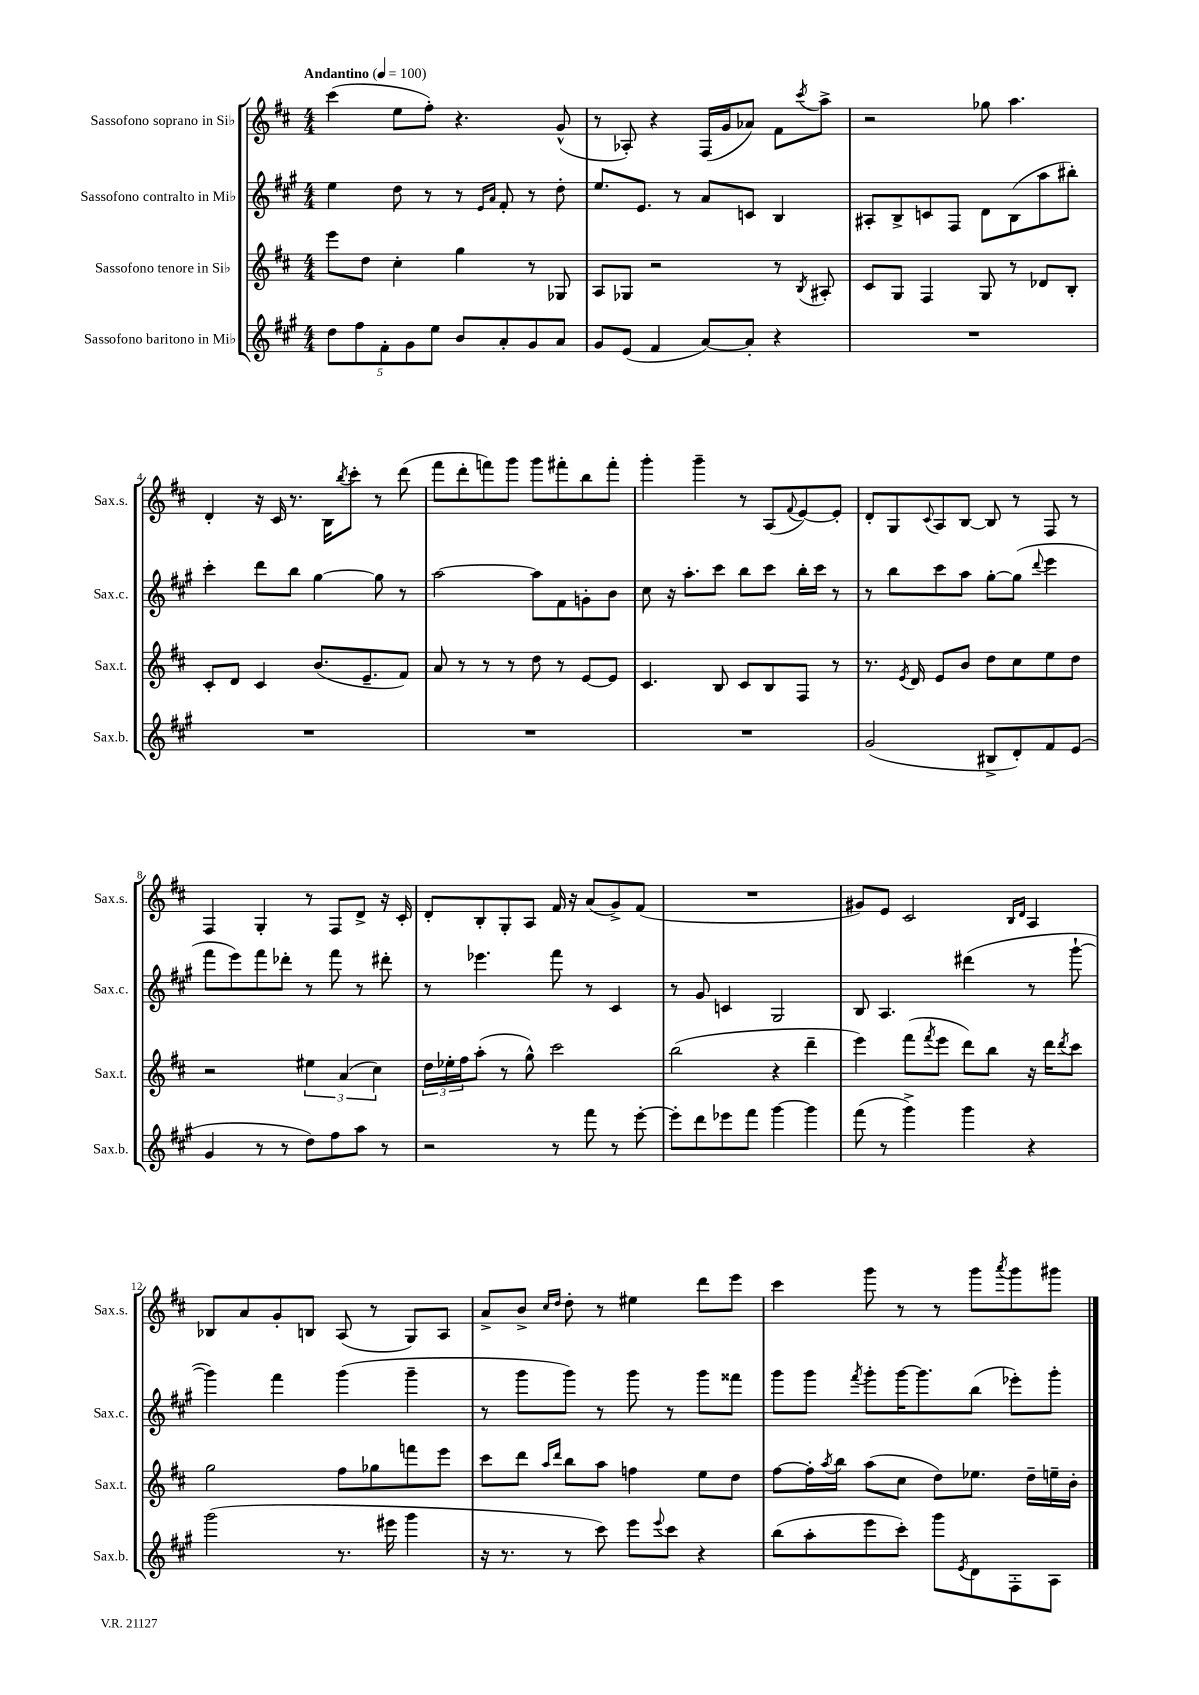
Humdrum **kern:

**kern	**kern	**kern	**kern
*part4	*part3	*part2	*part1
*staff4	*staff3	*staff2	*staff1
*I"Sassofono baritono in Mi♭	*I"Sassofono tenore in Si♭	*I"Sassofono contralto in Mi♭	*I"Sassofono soprano in Si♭
*I'Sax.b.	*I'Sax.t.	*I'Sax.c.	*I'Sax.s.
*clefG2	*clefG2	*clefG2	*clefG2
*k[f#c#g#]	*k[f#c#]	*k[f#c#g#]	*k[f#c#]
*M4/4	*M4/4	*M4/4	*M4/4
*MM100	*MM100	*MM100	*MM100
=1	=1	=1	=1
!	!	!	!LO:TX:a:B:t=Andantino
10dd\L	8eee\L	4ee\	(4ccc#\
10ff#\	.	.	.
.	8dd\J	.	.
10f#'\	.	.	.
.	4cc#'\	8dd\	8ee\L
10g#\	.	.	.
.	.	8r	8ff#'\J)
10ee\J	.	.	.
8b/L	4gg\	8r	4.r
.	.	16qqe/LL	.
.	.	16qqa/JJ	.
8a'/	.	8f#'/	.
8g#/	8r	8r	.
8a/J	8G-X/	8dd'\	(8g^^/
=2	=2	=2	=2
8g#/L	8A/L	8.ee/L	8r
(8e/J	8G-X/J	.	8A-X'/)
.	.	8.e/J	.
4f#/	2r	.	4r
.	.	8r	.
[8a/L)	.	8a/L	(16F#/LL
.	.	.	16g/J
8a'/J]	.	8cn/J	8a-X/J)
4r	8r	4B/	8f#\L
.	8qB/	.	8qccc#/
.	8A#X'/	.	8aa^\J
=3	=3	=3	=3
1r	8c#/L	8A#X'/L	2r
.	8G/J	8B^/	.
.	4F#/	8cn/	.
.	.	8F#/J	.
.	8G/	8d\L	8gg-X\
.	8r	(8B\	4.aa\
.	8d-X/L	8aa\	.
.	8B'/J	8bb#X'\J)	.
!!LO:LB:g=z
=4	=4	=4	=4
1r	8c#'/L	4ccc#'\	4d'/
.	8d/J	.	.
.	4c#/	8ddd\L	16r
.	.	.	16c#/
.	.	8bb\J	8.r
.	(8.b/L	[4gg#\	.
.	.	.	16B\KL
.	.	.	8qbb/
.	.	.	8ccc#'\J
.	8.e~/	.	.
.	.	8gg#\]	8r
.	8f#/J)	8r	(8ddd\
=5	=5	=5	=5
1r	8a/	[2aa\	8fff#\L
.	8r	.	8ddd'\
.	8r	.	8fffn\)
.	8r	.	8ggg\J
.	8dd\	8aa\L]	8ggg\L
.	8r	8f#\	8fff#X'\
.	[8e/L	8gn'\	8bb\
.	8e/J]	8b\J	8fff#'\J
=6	=6	=6	=6
1r	4.c#/	8cc#\	4ggg'\
.	.	16r	.
.	.	8.aa'\L	.
.	.	.	4ggg~\
.	8B/	8ccc#\J	.
.	8c#/L	8bb\L	8r
.	8B/	8ccc#\J	(8A/L
.	.	.	8qqf#/
.	8F#/J	16bb'\LL	[8e/)
.	.	16ccc#\JJ	.
.	8r	8r	8e'/J]
=7	=7	=7	=7
(2g#/	8.r	8r	8d'/L
.	.	8bb\L	8G/
.	8qe/	.	.
.	16d/	.	.
.	.	.	8qqc#/
.	8e/L	8ccc#\	8A/
.	8b/J	8aa\J	[8B/J
8B#X^/L	8dd\L	[8gg#'\L	8B/]
8d'/)	8cc#\	(8gg#\J]	8r
.	.	8qqddd/	.
8f#/	8ee\	4eee\	8F#/
(8e/J	8dd\J	.	8r
!!LO:LB:g=z
=8	=8	=8	=8
4g#/	2r	8fff#\L	4F#/
.	.	8eee\)	.
8r	.	8fff#\	4G'/
8r	.	8ddd-X'\J	.
8dd\L)	6ee#X\	8r	8r
8ff#\	.	8fff#\	8F#/L
.	(6a/	.	.
8aa\J	.	8r	8d^/J
.	6cc#\)	.	.
8r	.	8ddd#X'\	16r
.	.	.	16c#'/
=9	=9	=9	=9
2r	24dd\LL	8r	8d'/L
.	24ee-X'\	.	.
.	24ff#\J	.	.
.	(8aa'\J	4.eee-X\	8B'/
.	8r	.	8G'/
.	8gg^^\)	.	8A/J
8r	2ccc#\	8fff#\	16f#/
.	.	.	16r
8fff#\	.	8r	(8a/L
8r	.	4c#/	8g^/)
[8eee'\	.	.	(8f#/J
=10	=10	=10	=10
8eee'\L]	(2bb\	8r	1r
8ddd\	.	8g#/	.
8eee-X\	.	4cn/	.
8fff#\J	.	.	.
[4ggg#\	4r	2G#/	.
4ggg#\]	4ddd~\	.	.
=11	=11	=11	=11
(8fff#\	4eee\)	8B/	8g#X/L)
8r	.	4.A/	8e/J
4ggg#^\)	(8fff#\L	.	2c#/
.	8qfff#/	.	.
.	8eee\J	.	.
4ggg#\	8ddd\L)	(4ddd#X\	.
.	8bb\J	.	.
.	.	.	16qqB/LL
.	.	.	16qqd/JJ
4r	16r	8r	4A/
.	16ddd\KL	.	.
.	8qddd/	.	.
.	8ccc#\J	[8ggg#`\	.
!!LO:LB:g=z
=12	=12	=12	=12
(2ggg#\	2gg\	4ggg#\])	8B-X/L
.	.	.	8a/
.	.	4fff#\	8g'/
.	.	.	8Bn/J
8.r	8ff#\L	(4ggg#\	(8A/
.	8gg-X\	.	8r
16eee#X\	.	.	.
4ggg#\	8fffn\	4ggg#~\	8G/L)
.	8eee\J	.	8A/J
=13	=13	=13	=13
16r	8ccc#\L	8r	8a^/L
8.r	.	.	.
.	8ddd\J	8ggg#\L	8b^/J
.	16qqaa/LL	.	16qqcc#/LL
.	16qqddd/JJ	.	16qqdd/JJ
8r	8bb\L	8ggg#\J)	8dd'\
8ccc#\)	8aa\J	8r	8r
8eee\L	4ffn\	8ggg#\	4ee#X\
8qqeee/	.	.	.
8ccc#\J	.	8r	.
4r	8ee\L	8ggg#\L	8ddd\L
.	8dd\J	8fff##X\J	8eee\J
=14	=14	=14	=14
(8bb\L	[8ff#\L	8ggg#\L	4ccc#\
8aa'\	16ff#'\L]	8ggg#\J	.
.	8qaa/	.	.
.	16bb\JJ	.	.
.	.	8qfff#/	.
8eee\	(8aa\L	8ggg#'\L	8ggg\
8ccc#'\J)	8cc#\J	[16ggg#\K	8r
.	.	8.ggg#\]	.
8ggg#\L	8dd\L)	.	8r
8qe/	.	.	.
8d\	8.ee-X\J	(8bb\J	8ggg\L
.	.	.	8qaaa/
8F#'\	.	8eee-X'\L)	8ggg\
.	16dd~\LL	.	.
8A\J	16een~\	8ggg#'\J	8ggg#X\J
.	16b'\JJ	.	.
==	==	==	==
*-	*-	*-	*-
